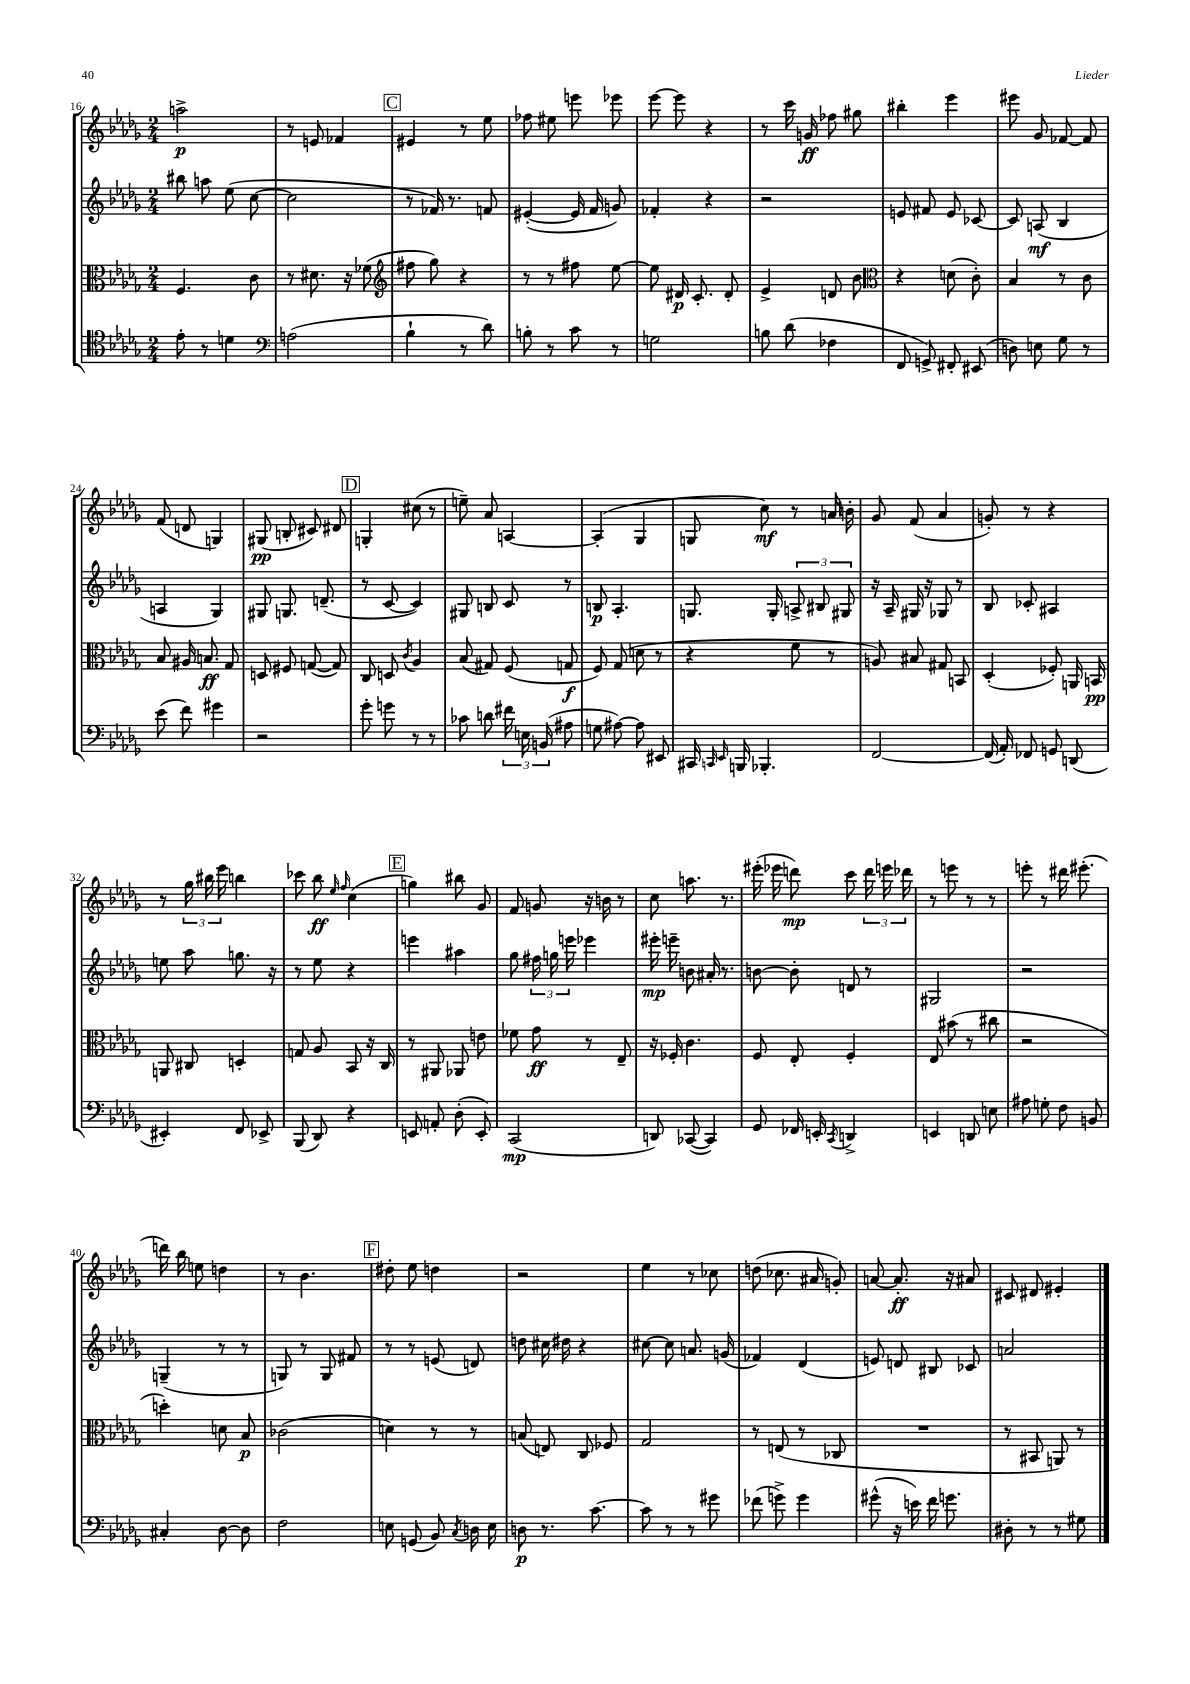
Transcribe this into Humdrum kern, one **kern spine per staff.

**kern	**kern	**kern	**kern
*staff4	*staff3	*staff2	*staff1
*clefC4	*clefC3	*clefG2	*clefG2
*k[b-e-a-d-g-]	*k[b-e-a-d-g-]	*k[b-e-a-d-g-]	*k[b-e-a-d-g-]
*M2/4	*M2/4	*M2/4	*M2/4
8e-'	4.F	8bb#	2aa^
8r	.	8aa	.
4d	.	(8ee-	.
.	8c	[8cc	.
=	=	=	=
*clefF4	*	*	*
(2A	8r	2cc]	8r
.	8.d#	.	8e
.	.	.	4f-
.	16r	.	.
.	(8f-	.	.
=	=	=	=
*	*clefG2	*	*
4B-`	8ff#	8r	4e#
.	8gg-)	16f-)	.
.	.	8.r	.
8r	4r	.	8r
8d-)	.	8f	8ee-
=	=	=	=
8B'	8r	([4e#'	8ff-
8r	8r	.	8ee#
8c	8ff#	16e#]	8eee
.	.	16f	.
8r	[8ee-	8g)	8eee-
=	=	=	=
2G	8ee-]	4f-'	[8eee-
.	16d#	.	8eee-]
.	8.c'	.	.
.	.	4r	4r
.	8d#'	.	.
=	=	=	=
8B	4e-^	2r	8r
(8d-	.	.	16ccc
.	.	.	16g
4F-	8d	.	8ff-
.	8b-	.	8gg#
=	=	=	=
*	*clefC3	*	*
8FF	4r	8e	4bb#'
8GG^)	.	8f#	.
8FF#'	(8d	8e	4eee-
(8EE#	8c')	[8c-	.
=	=	=	=
8D)	4B-	8c-]	8eee#
8E	.	(8A	8g-
8G-	8r	4B-	[8f-
8r	8c	.	8f-]
=	=	=	=
(8e-	8B-	4A	(8f
8f)	16A#	.	8d
.	8.B	.	.
4g#	.	4G-)	4G)
.	8G-	.	.
=	=	=	=
2r	8D	8G#	(8G#
.	8F#	8.G	8B'
.	([8G	.	8c#)
.	.	(8.d~	.
.	8G])	.	8d#
=	=	=	=
8g-'	8C	8r	4G'
8g	8D	[8c	.
.	8qc	.	.
8r	4A-	4c])	(8cc#
8r	.	.	8r
=	=	=	=
8c-	(8B-	8G#	8ee~)
8d	8G#)	8B	8a-
24f#	(8F	8c	[4A
24E	.	.	.
(24BB	.	.	.
8A#	8G	8r	.
=	=	=	=
8G	8F)	8B	(4A']
[8A#)	(8G-	4.A-'	.
8A#]	8d	.	4G-
8EE#	8r	.	.
=	=	=	=
16CC#	4r	8.G	8G
16qqCC	.	.	.
16qqEE-	.	.	.
16BBB	.	.	.
4.BBB-'	.	.	8cc)
.	.	16G'	.
.	8f	12A^	8r
.	.	12B#	.
.	8r	.	16a
.	.	12G#	.
.	.	.	16b'
=	=	=	=
[2FF	8A)	16r	8g-
.	.	16A-~	.
.	8B#	16G#	(8f
.	.	16r	.
.	8G#	8G-	4a-
.	8BB	8r	.
=	=	=	=
(16FF]	(4D-'	8B-	8g')
16AA-')	.	.	.
8FF-	.	8c-'	8r
8GG	8F-')	4A#	4r
(8DD	16AA	.	.
.	16BB	.	.
=	=	=	=
4EE#')	8AA	8ee	8r
.	8C#	8aa-	24gg-
.	.	.	24bb#
.	.	.	24eee-
8FF	4D'	8.gg	4bb
8EE-^	.	.	.
.	.	16r	.
=	=	=	=
(8BBB-	8G	8r	8ccc-
8DD-)	8A-	8ee-	8bb-
.	.	.	16qqee-
.	.	.	16qqff
4r	8BB-	4r	(4cc
.	16r	.	.
.	16C	.	.
=	=	=	=
8EE	8r	4eee	4gg)
8AA'	8AA#	.	.
(8D-'	8AA-	4aa#	8bb#
8EE')	8e	.	8g-
=	=	=	=
(2CC	8f-	8gg-	8f
.	8g-	24ff#	8g
.	.	24gg	.
.	.	24eee	.
.	8r	4eee-	16r
.	.	.	16b
.	8E-~	.	8r
=	=	=	=
8DD)	16r	16eee#'	8cc
.	16F-'	16eee~	.
([8CC-	4.c	8b	8.aa
4CC-])	.	16a#'	.
.	.	8.r	8.r
=	=	=	=
8GG-	8F	[8b	(16eee#'
.	.	.	16eee-
16FF-	8E-'	8b']	8ddd)
16EE'	.	.	.
8qCC	.	.	.
4DD^	4F'	8d	8ccc
.	.	8r	24ddd
.	.	.	24eee
.	.	.	24ddd-
=	=	=	=
4EE	8E-	2G#	8r
.	(8b#	.	8eee
8DD	8r	.	8r
8E	8cc#	.	8r
=	=	=	=
8A#	2r	2r	8eee'
8G'	.	.	8r
8F	.	.	16ddd#
.	.	.	(8.eee#'
8BB	.	.	.
=	=	=	=
4C#'	4dd')	(4G~	16ddd)
.	.	.	16bb-
.	.	.	8ee
[8D-	8d	8r	4dd
8D-]	8B-	8r	.
=	=	=	=
2F	(2c-	8G)	8r
.	.	8r	4.b-
.	.	8G	.
.	.	8f#	.
=	=	=	=
8E	4d)	8r	8dd#'
(8GG	.	8r	8ee-
8BB-)	8r	(8e	4dd
8qC	.	.	.
16D	8r	8d)	.
16E	.	.	.
=	=	=	=
8D	(8B	8dd	2r
8.r	8E)	16cc#	.
.	.	16dd#	.
.	8C	4r	.
[8.c	.	.	.
.	8F-	.	.
=	=	=	=
8c]	2G-	[8cc#	4ee-
8r	.	8cc#]	.
8r	.	8.a	8r
8g#	.	.	8cc-
.	.	(16g	.
=	=	=	=
(8f-	8r	4f-)	(8dd
8g^)	(8E	.	8.cc-
4g	8r	(4d-	.
.	.	.	16a#
.	8C-	.	8g')
=	=	=	=
(8g#^^	2r	8e)	[8a
16r	.	8d	8.a']
16e)	.	.	.
16f	.	8B#	.
8.g	.	.	16r
.	.	8c-	8a#
=	=	=	=
8D#'	8r	2a	8c#
8r	8BB#	.	8d#
8r	8AA)	.	4e#'
8G#	8r	.	.
==	==	==	==
*-	*-	*-	*-
